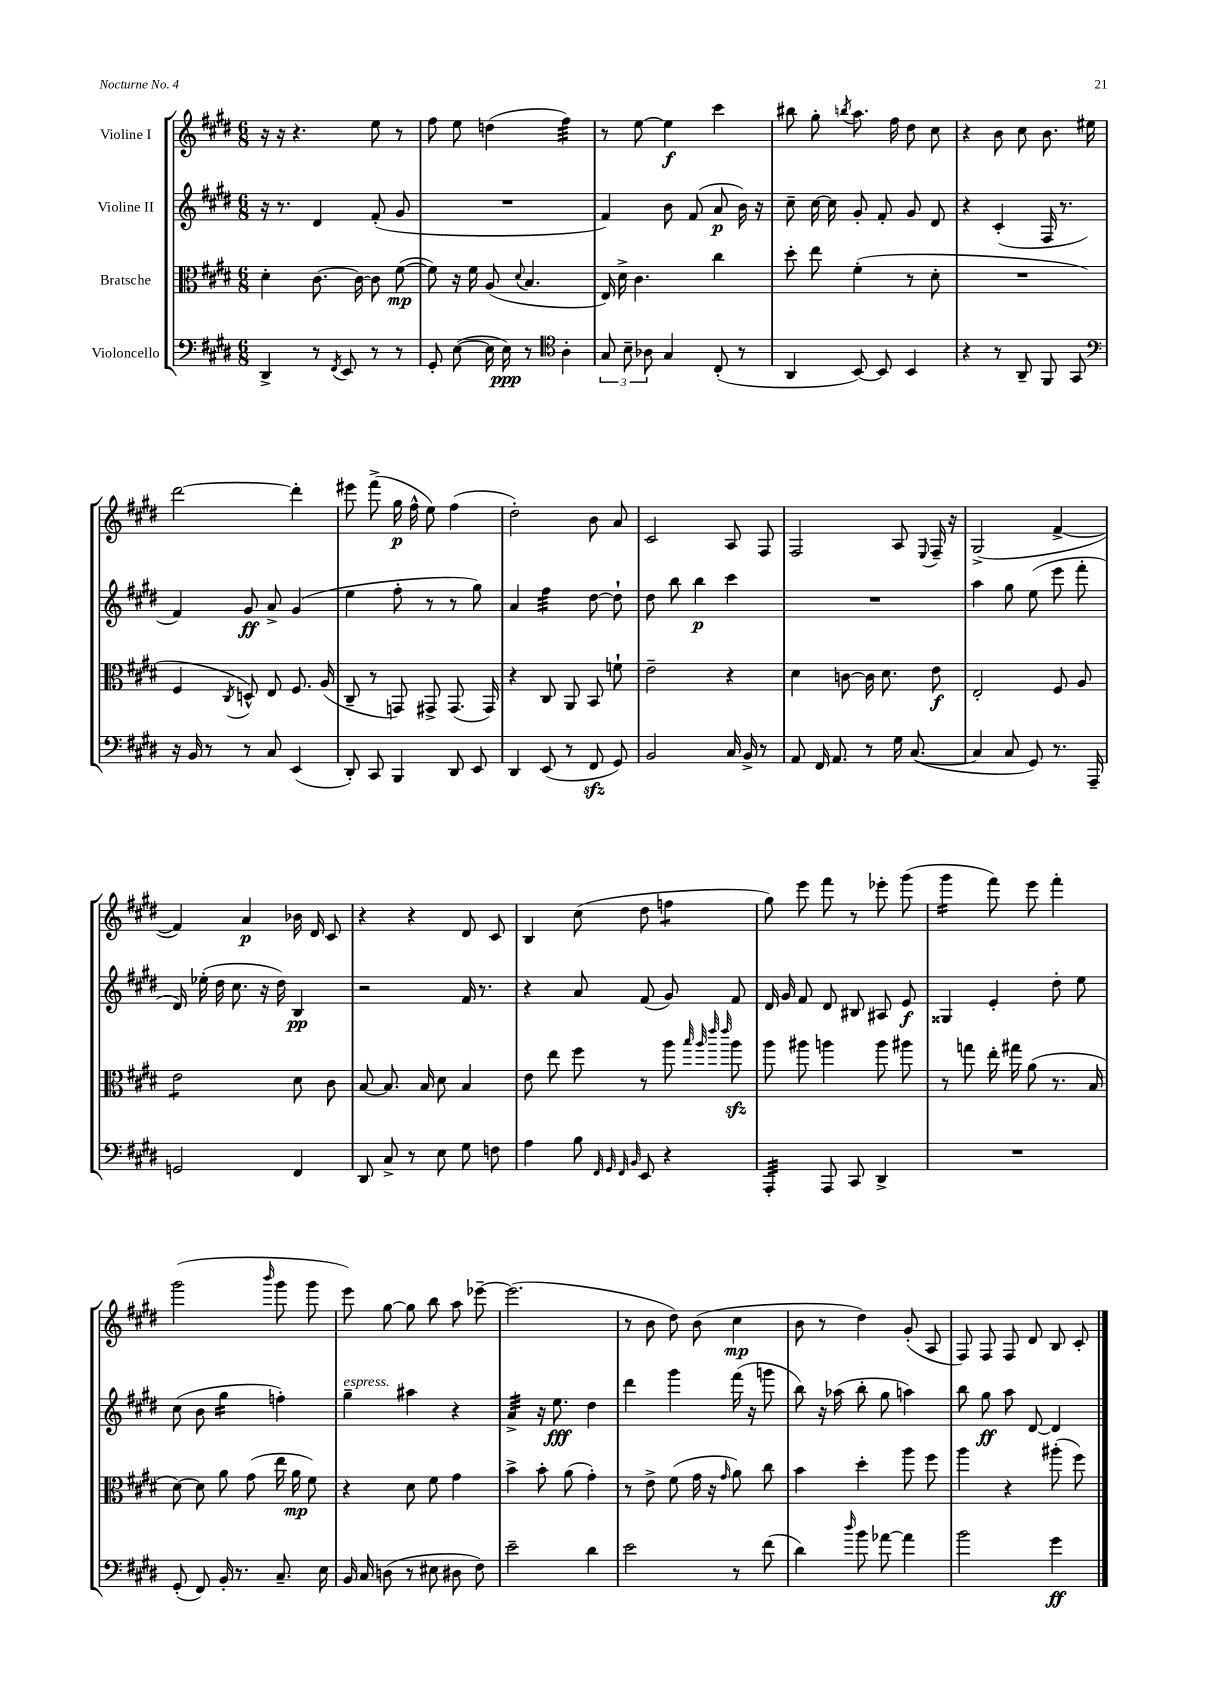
<<
\new StaffGroup <<
\new Staff = "s0" \with { instrumentName = "Violine I" } {
    \clef treble \key e \major \numericTimeSignature \time 6/8
    \autoBeamOff r16 r16 r4. e''8 r8 |
    fis''8 e''8 d''4( fis''4:32) |
    r8 e''8~ e''4\f cis'''4 |
    bis''8 gis''8-. \acciaccatura { b''8 } a''8. fis''16 dis''8 cis''8 |
    r4 b'8 cis''8 b'8. eis''16 |
    dis'''2~ dis'''4-. |
    eis'''8 fis'''8->( gis''16\p fis''16-^ e''8) fis''4( |
    dis''2-.) b'8 a'8 |
    cis'2 a8 fis8 |
    fis2 a8 \appoggiatura { e8 } fis16-- r16 |
    gis2->( fis'4~-> |
    fis'4) a'4\p bes'16 dis'16 cis'8 |
    r4 r4 dis'8 cis'8 |
    b4 cis''8( dis''8 f''4:8 |
    gis''8) e'''8 fis'''8 r8 ees'''8-. gis'''8( |
    gis'''4:16 fis'''8) e'''8 fis'''4-. |
    gis'''2( \grace { b'''16 } gis'''8 gis'''8 |
    e'''8) gis''8~ gis''8 b''8 a''8 ees'''8~-- |
    ees'''2.( |
    r8 b'8 dis''8) b'8( cis''4\mp |
    b'8 r8 dis''4) gis'8-.( a8 |
    fis8) fis8 fis8 dis'8 b8 cis'8-. \bar "|." |
}
\new Staff = "s1" \with { instrumentName = "Violine II" } {
    \clef treble \key e \major \numericTimeSignature \time 6/8
    \autoBeamOff r16 r8. dis'4 fis'8-.( gis'8 |
    R2. |
    fis'4) b'8 fis'8( a'8\p b'16) r16 |
    cis''8-- cis''16~ cis''16 gis'8-. fis'8-. gis'8 dis'8 |
    r4 cis'4-.( fis16 r8. |
    fis'4) gis'8\ff a'8-> gis'4( |
    e''4 fis''8-. r8 r8 gis''8) |
    a'4 fis''4:32 dis''8~ dis''8-! |
    dis''8 b''8 b''4\p cis'''4 |
    R2. |
    a''4 gis''8 e''8( e'''8 fis'''8-. |
    dis'16) ees''16-.( dis''16 cis''8. r16 dis''16) b4\pp |
    r2 fis'16 r8. |
    r4 a'8 fis'8( gis'8) fis'8 |
    dis'16 gis'16 fis'8 dis'8 bis8 ais8 e'8\f |
    gisis4 e'4-. dis''8-. e''8 |
    cis''8( b'8 gis''4:16 f''4-.) |
    gis''4--^\markup { \italic "espress." } ais''4 r4 |
    a'4:32-> r16 e''8.\fff dis''4 |
    dis'''4 gis'''4 fis'''16( r16 g'''8 |
    b''8) r16 aes''16( b''8-. gis''8 a''4) |
    b''8 gis''8\ff a''8 dis'8~ dis'4 \bar "|." |
}
\new Staff = "s2" \with { instrumentName = "Bratsche" } {
    \clef alto \key e \major \numericTimeSignature \time 6/8
    \autoBeamOff dis'4-. cis'8.~ cis'16~ cis'8 fis'8~\mp( |
    fis'8) r16 fis'16 a8( \appoggiatura { dis'8 } b4. |
    e16) dis'16-> cis'4. cis''4 |
    dis''8-. e''8 fis'4-.( r8 dis'8-. |
    R2. |
    fis4 \acciaccatura { cis8 } d8-^) e8 fis8. a16( |
    cis8-- r8 g,8) gis,8-> gis,8.( gis,16) |
    r4 cis8 a,8 b,8 f'8-! |
    e'2-- r4 |
    dis'4 c'8~ c'16 dis'8. e'8\f |
    e2-. fis8 a8 |
    e'2:8 dis'8 cis'8 |
    b8~ b8. b16 dis'8 b4 |
    e'8 e''8 fis''8 r8 a''8 \grace { b''32 a''32 e'''32 e'''32 } a''8\sfz |
    a''8 ais''8 a''4 a''8 ais''8 |
    r8 g''8 e''16-. gis''16 a'8( r8. b16 |
    dis'8~) dis'8 a'8 gis'8( e''16 a'16\mp fis'8) |
    r4 dis'8 fis'8 gis'4 |
    b'4-> b'8-. a'8( gis'4-.) |
    r8 e'8-> fis'8( gis'16 r16 \grace { gis'16 } a'8) cis''8 |
    b'4 dis''4-. a''8 fis''8 |
    a''4 r4 ais''8-.( fis''8) \bar "|." |
}
\new Staff = "s3" \with { instrumentName = "Violoncello" } {
    \clef bass \key e \major \numericTimeSignature \time 6/8
    \autoBeamOff dis,4-> r8 \acciaccatura { fis,8 } e,8 r8 r8 |
    gis,8-. e8~( e16 e16\ppp) r8 \clef tenor a4-. |
    \tuplet 3/2 { gis8 b8-- aes8 } gis4 cis8-.( r8 |
    a,4 b,8~) b,8 b,4 |
    r4 r8 a,8-- fis,8 gis,8 |
    \clef bass r16 b,16 r8 r8 cis8 e,4( |
    dis,8-.) cis,8 b,,4 dis,8 e,8 |
    dis,4 e,8( r8 fis,8\sfz gis,8) |
    b,2 cis16 b,16-> r8 |
    a,8 fis,16 a,8. r8 gis16 cis8.~( |
    cis4 cis8 gis,8) r8. a,,16-- |
    g,2 fis,4 |
    dis,8 cis8-> r8 e8 gis8 f8 |
    a4 b8 \grace { fis,32 gis,32 fis,32 b,32 } e,8 r4 |
    a,,4:32-. a,,8 cis,8 dis,4-> |
    R2. |
    gis,8-.( fis,8) b,16-. r8. cis8.-- e16 |
    b,16 cis16 d8( r8 eis8 dis8 fis8) |
    e'2-- dis'4 |
    e'2 r8 fis'8( |
    dis'4) \grace { dis''16 } b'8 aes'8~ aes'4 |
    b'2 gis'4\ff \bar "|." |
}
>>
>>
\layout { \context { \Score \remove "Bar_number_engraver" } }
